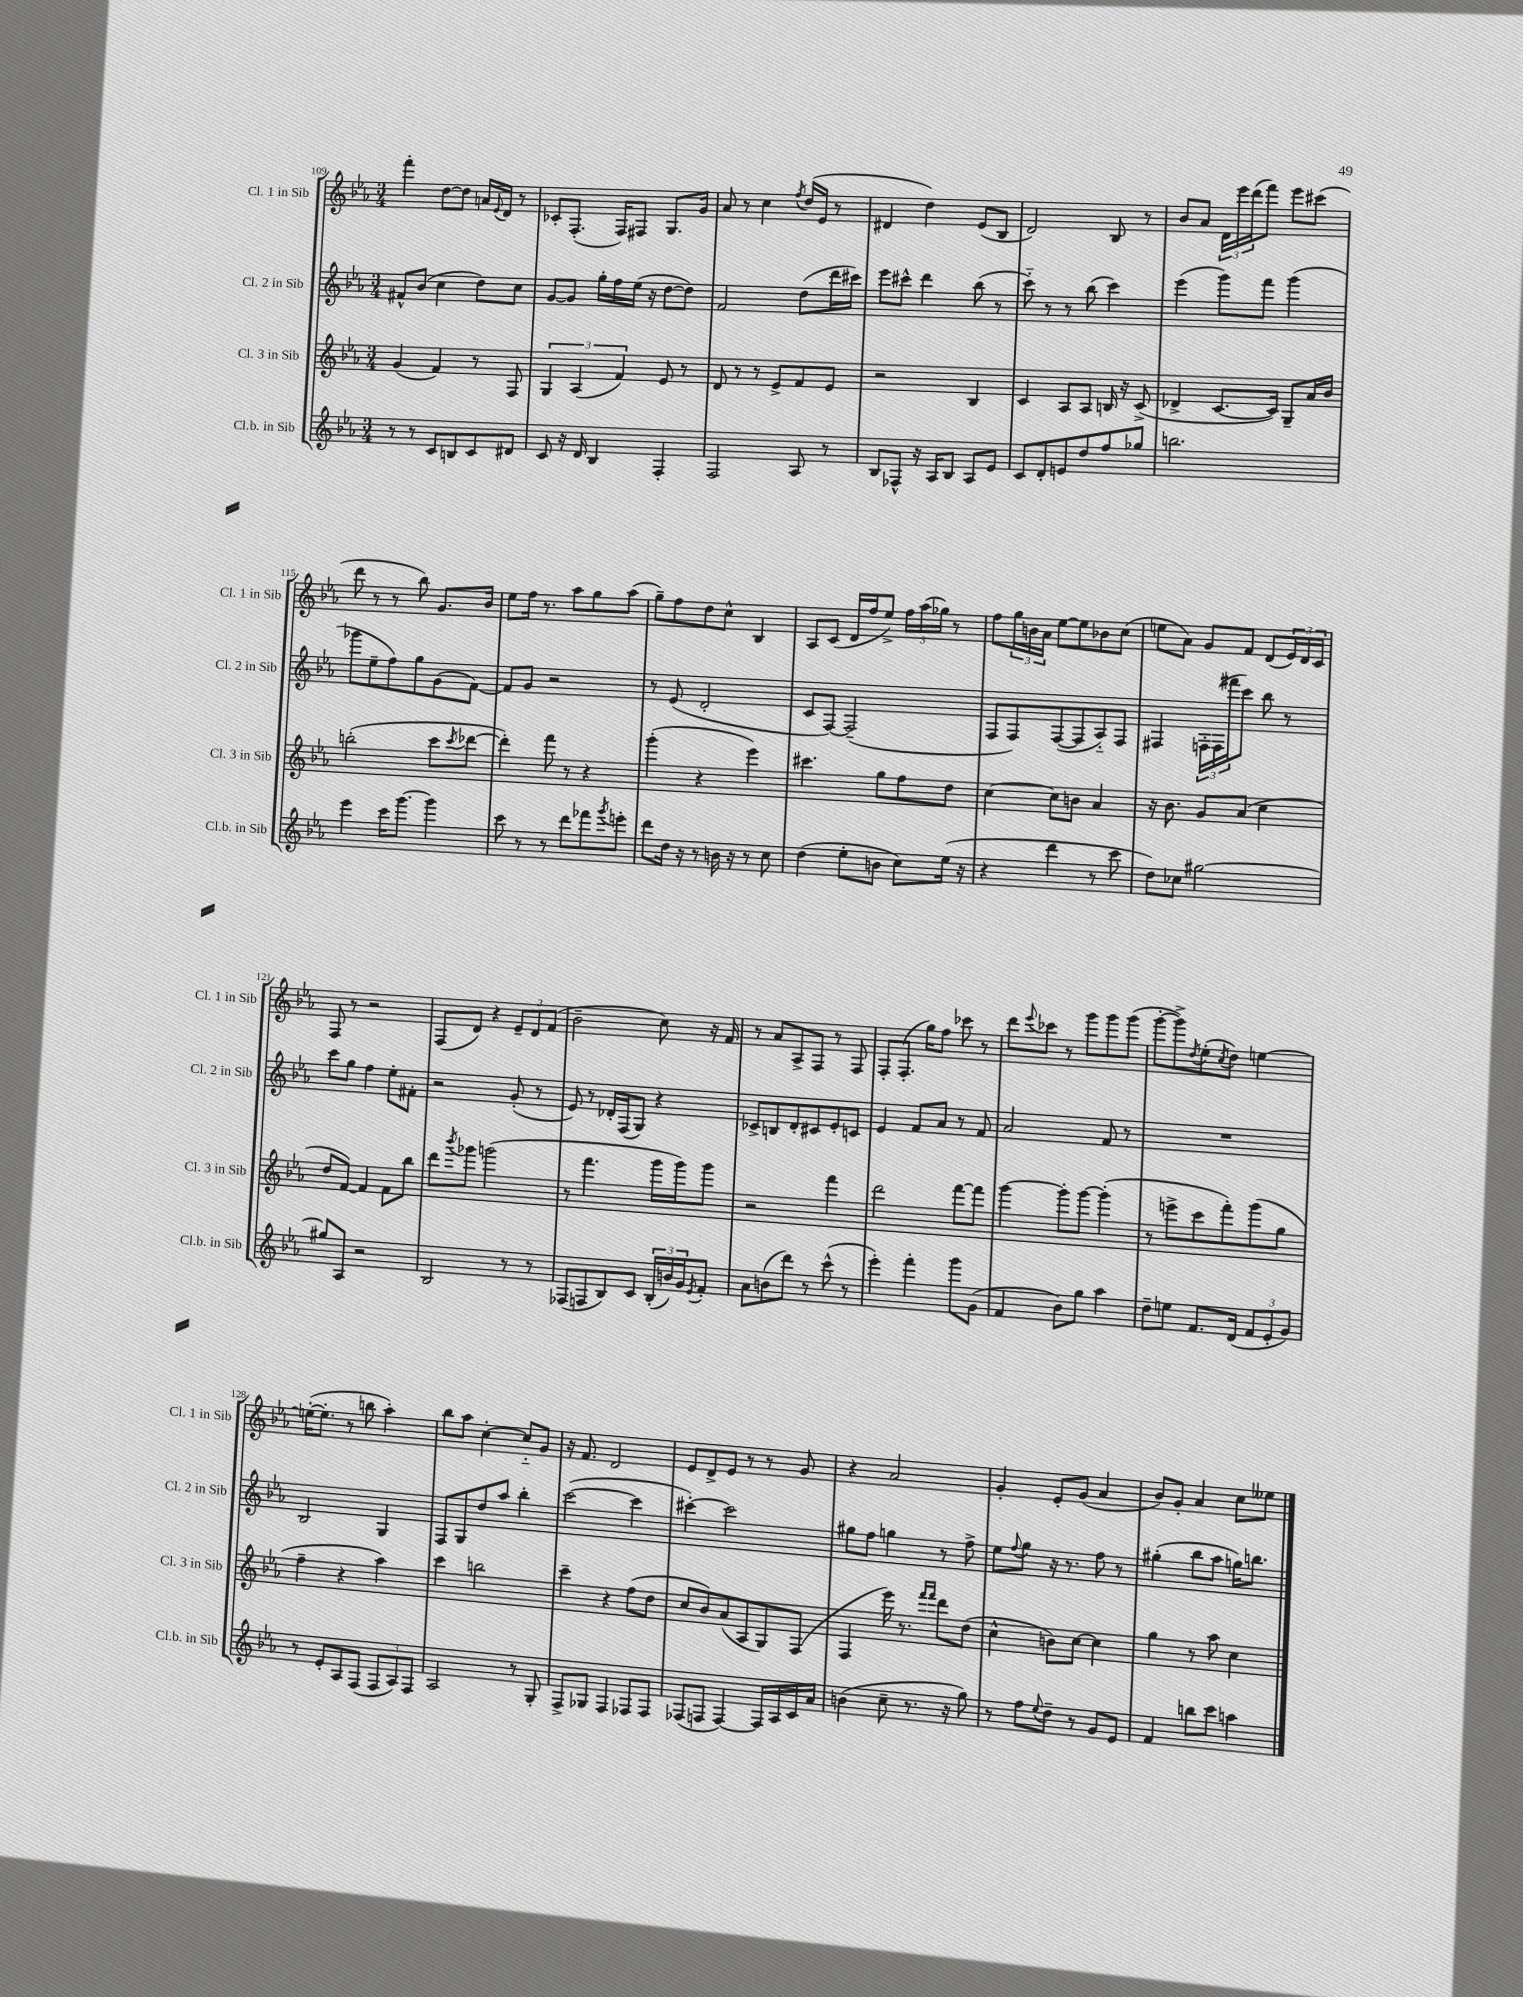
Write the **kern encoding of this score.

**kern	**kern	**kern	**kern
*staff4	*staff3	*staff2	*staff1
*clefG2	*clefG2	*clefG2	*clefG2
*k[b-e-a-]	*k[b-e-a-]	*k[b-e-a-]	*k[b-e-a-]
*M3/4	*M3/4	*M3/4	*M3/4
8r	(4g/	8f#^^/L	4fff'\
8r	.	(8b-/J	.
8c/L	4f/)	4cc\	[8dd\L
8B/	.	.	8dd\]J
8c/	8r	8dd\L)	16a/LL
.	.	.	8qqe-/
.	.	.	16d/JJ
8d#/J	8F/	8cc\J	8r
=	=	=	=
8c/	6G/	[8g/L	8c-'/L
16r	.	8g/]J	(8.F'/J
.	(6A-/	.	.
16d/	.	.	.
4B-/	.	16gg'\LL	.
.	.	16ff\	16F/LK)
.	6f/)	.	.
.	.	(16ee-\JJ	8F#/J
.	.	16r	.
4F'/	8e-/	[8dd\L	8.G/L
.	8r	8dd\]J)	.
.	.	.	16g/Jk
=	=	=	=
2F/	8d/	2f/	8a-/
.	8r	.	8r
.	8r	.	4cc\
.	8e-^/L	.	.
.	.	.	8qff/
8A-/	8f/	(8dd\L	(16dd/LL
.	.	.	16e-/JJ
8r	8e-/J	16ddd\L	8r
.	.	16ccc#\JJ)	.
=	=	=	=
8B-/L	2r	8eee-\L	4d#/
8F-^^/J	.	8ccc#^^\J	.
16r	.	4ddd\	4dd\)
16A-/LK	.	.	.
8B-/J	.	.	.
8A-/L	4B-/	(8bb-\	(8e-/L
8e-/J	.	8r	8B-/J
=	=	=	=
8c/L	4c/	8ccc'~\)	2d/)
8d'/	.	8r	.
8e/	8A-/L	8r	.
8dd/	8A-/J	(8bb-\	.
8ff/	16B/	4ccc\)	8B-/
.	16r	.	.
8gg-/J	(8c^/	.	8r
=	=	=	=
2.bb\	4d-^/	(4eee-\	8b-/L
.	.	.	8a-/J
.	[8.c/L	8ggg\L)	24d\LL
.	.	.	24eee-\
.	.	.	(24ddd\J
.	.	8fff\J	8fff\J)
.	16c/]Jk)	.	.
.	8G~/L	(4ggg\	8eee-\L
.	16a-/L	.	(8ccc#\J
.	16b-/JJ	.	.
=	=	=	=
4eee-\	(2bb'\	8ggg-\L	8ddd\
.	.	8ee-~\	8r
16ccc\LK	.	8ff\)	8r
[8.ggg\J	.	.	.
.	.	8gg\	8bb-\)
4ggg\]	8ccc\L	(8g\	8.g/L
.	8qccc/	.	.
.	[8ddd-\J	[8f\J)	.
.	.	.	16b-/Jk
=	=	=	=
8ccc\	4ddd-'\])	8f/]L	8ee-\L
8r	.	8g/J	16ff\Jk
.	.	.	8.r
8r	8fff\	2r	.
8ddd\L	8r	.	8aa-\L
8fff-\	4r	.	8gg\
8qggg/	.	.	.
8eee'\J	.	.	(8aa-\J
=	=	=	=
8ddd\L	(4ggg'\	8r	8gg~\L)
16dd\Jk	.	(8e-/	8ff\
16r	.	.	.
8r	4r	2d'/	8dd\
16b\	.	.	8cc^^\J
16r	.	.	.
8r	4eee-\)	.	4B-/
8cc\	.	.	.
=	=	=	=
(4dd\	4.ccc#\	8c/L	8A-/L
.	.	[8F/J)	(8c/J
8ee-'\L	.	(2F~/]	16d/LL
.	.	.	16ff/J
8b\J	8gg\L	.	8ee-^/J)
8cc\L)	8ff\	.	24ff\LL
.	.	.	(24aa-\
.	.	.	24gg-\JJ)
(16ee-\Jk	8dd\J	.	8r
16r	.	.	.
=	=	=	=
4r	[4cc\	8F/L	8ff\L
.	.	8F/)	24gg\L
.	.	.	24b\
.	.	.	24a-\JJ
4ddd\	8cc\]L	([8F/	[8ee-\L
.	8b\J	8F/]	8ee-\]
8r	4a-/	8A-'~/)	8b-\
8ccc\	.	8F/J	(8cc\J
=	=	=	=
8dd\L)	16r	4F#/	8ee\L
.	8.b-\	.	.
8cc-\J	.	.	8a-\J)
[2gg#\	8g/L	24F'\LL	8g/L
.	.	(24F\	.
.	.	24fff#\J	.
.	(8a-/J	8ccc\J)	8f/J
.	4cc\	8bb-\	(8d/L
.	.	8r	24e-/L)
.	.	.	24d/
.	.	.	24c/JJ
=	=	=	=
8gg#/]L	8dd/L	8ccc\L	8F/
8A-/J	[8f/J)	8gg\J	8r
2r	4f/]	4ff\	2r
.	8f\L	8ee-'\L	.
.	8bb-\J	8f#'\J	.
=	=	=	=
2B-/	8ddd\L	2r	(8F/L
.	8qbbb-/	.	.
.	8ggg-\J	.	8d/J)
.	(2ggg\	.	4r
8r	.	(8g'/	12e-~/L
.	.	.	12d/
8r	.	8r	.
.	.	.	(12f/J
=	=	=	=
(8F-/L	8r	8e-/)	2b-~\
8F/	4.fff\	8r	.
8B-/)	.	16d-'/LL	.
.	.	(16F/J	.
8c/J	.	8G/J)	.
(24B-'/LL	16ggg\LL	4r	8cc\)
24b/)	.	.	.
.	16ggg\J)	.	.
24g/J	.	.	.
8qe-/	.	.	.
8f'/J	8ggg\J	.	16r
.	.	.	16f/
=	=	=	=
8a-\L	2r	8c-^/L	8r
(8b\	.	8B/	8a-/L
8ddd\J)	.	8d'/	8A-^/
8r	.	8c#/	8F/J
(8ccc^^\	4fff\	8e-'/	8r
8r	.	8c/J	8F/
=	=	=	=
4eee-'\)	2ddd\	4e-/	8F'/L
.	.	.	(8.F'/J
4fff'\	.	8f/L	.
.	.	.	16gg\LK)
.	.	8a-/J	8ff\J
8ggg\L	[8fff\L	8r	8ccc-\
(8g\J	8fff\]J	8f/	8r
=	=	=	=
4f/	[4ggg\	2a-/	8ddd\L
.	.	.	8qqeee-/
.	.	.	8ccc-\J
8b-\L)	8ggg'\]L	.	8r
8gg\J	[8ggg\J	.	8ggg\L
4aa-\	(4ggg'\]	8f/	8ggg\
.	.	8r	(8ggg\J
=	=	=	=
8dd~\L	8r	2.r	[8ggg'\L
8ee\J	8eee^\L	.	8ggg^\])
.	.	.	8qdd/
8.f/L	8ccc\	.	(8ee-'\
.	.	.	8qcc/
.	8fff'\)	.	8dd\J)
(16d/Jk	.	.	.
12f/L	(8ggg\	.	[4ee\
12e-'/	.	.	.
.	8gg\J	.	.
12g/J)	.	.	.
=	=	=	=
8r	4ff~\	2B-/	(16ee'\_LK
.	.	.	8.ee'\]J
8e-'/L	.	.	.
8A-/	4r	.	8r
(8F/J	.	.	8bb\
12F/L	4aa-\)	4G/	4aa-'\)
12A-/)	.	.	.
12F/J	.	.	.
=	=	=	=
2A-/	4ccc\	8F/L	8bb-\L
.	.	8G/	8aa-\J
.	2bb\	8dd/	[4cc'\
.	.	8aa-/J	.
8r	.	4bb-'\	8cc'~/]L
8G'/	.	.	8g/J
=	=	=	=
8F^/L	4ccc~\	([2ccc\	16r
.	.	.	8.f/
8G-/J	.	.	.
4F/	4r	.	2d/
8F-/L	(8ff\L	4ccc\]	.
8F-/J	8dd\J	.	.
=	=	=	=
(8F-/L	8cc/L	[4ccc#'\)	8e-/L
8F/J	8b-/)	.	8d^/
[4F/)	(8a-/	2ccc#\]	8e-/J
.	8A-/	.	8r
16F/]LL	8G/)	.	8r
16A-/	.	.	.
16c/	(8F/J	.	8g/
16a-/JJ	.	.	.
=	=	=	=
(4b\	4F/	8gg#\L	4r
.	.	8ff\J	.
8cc~\	16eee-\)	4gg\	2a-/
.	8.r	.	.
8.r	.	.	.
.	16qqfff/LL	.	.
.	16qqfff/JJ	.	.
.	8ddd\L	8r	.
16r	.	.	.
8gg\)	(8dd\J	8ff^\	.
=	=	=	=
8r	4cc^^\	8ee-\L	4g'/
.	.	8qqff/	.
8ff\L	.	8gg\J	.
8qqee-/	.	.	.
8dd~\J	8b\L)	16r	8e-'/L
.	.	8.r	.
8r	[8cc\J	.	(8g/J
8g/L	4cc\]	8ff\	4a-/
8e-/J	.	8r	.
=	=	=	=
4f/	4gg\	(4gg#'\	8b-/L)
.	.	.	8g'/J
8bb\L	8r	8bb-\L	4a-/
8ccc\J	8aa-\	8aa-\J	.
4aa\	4cc\	16gg\LK)	8cc\L
.	.	8.bb\J	.
.	.	.	8ee--\J
==	==	==	==
*-	*-	*-	*-
